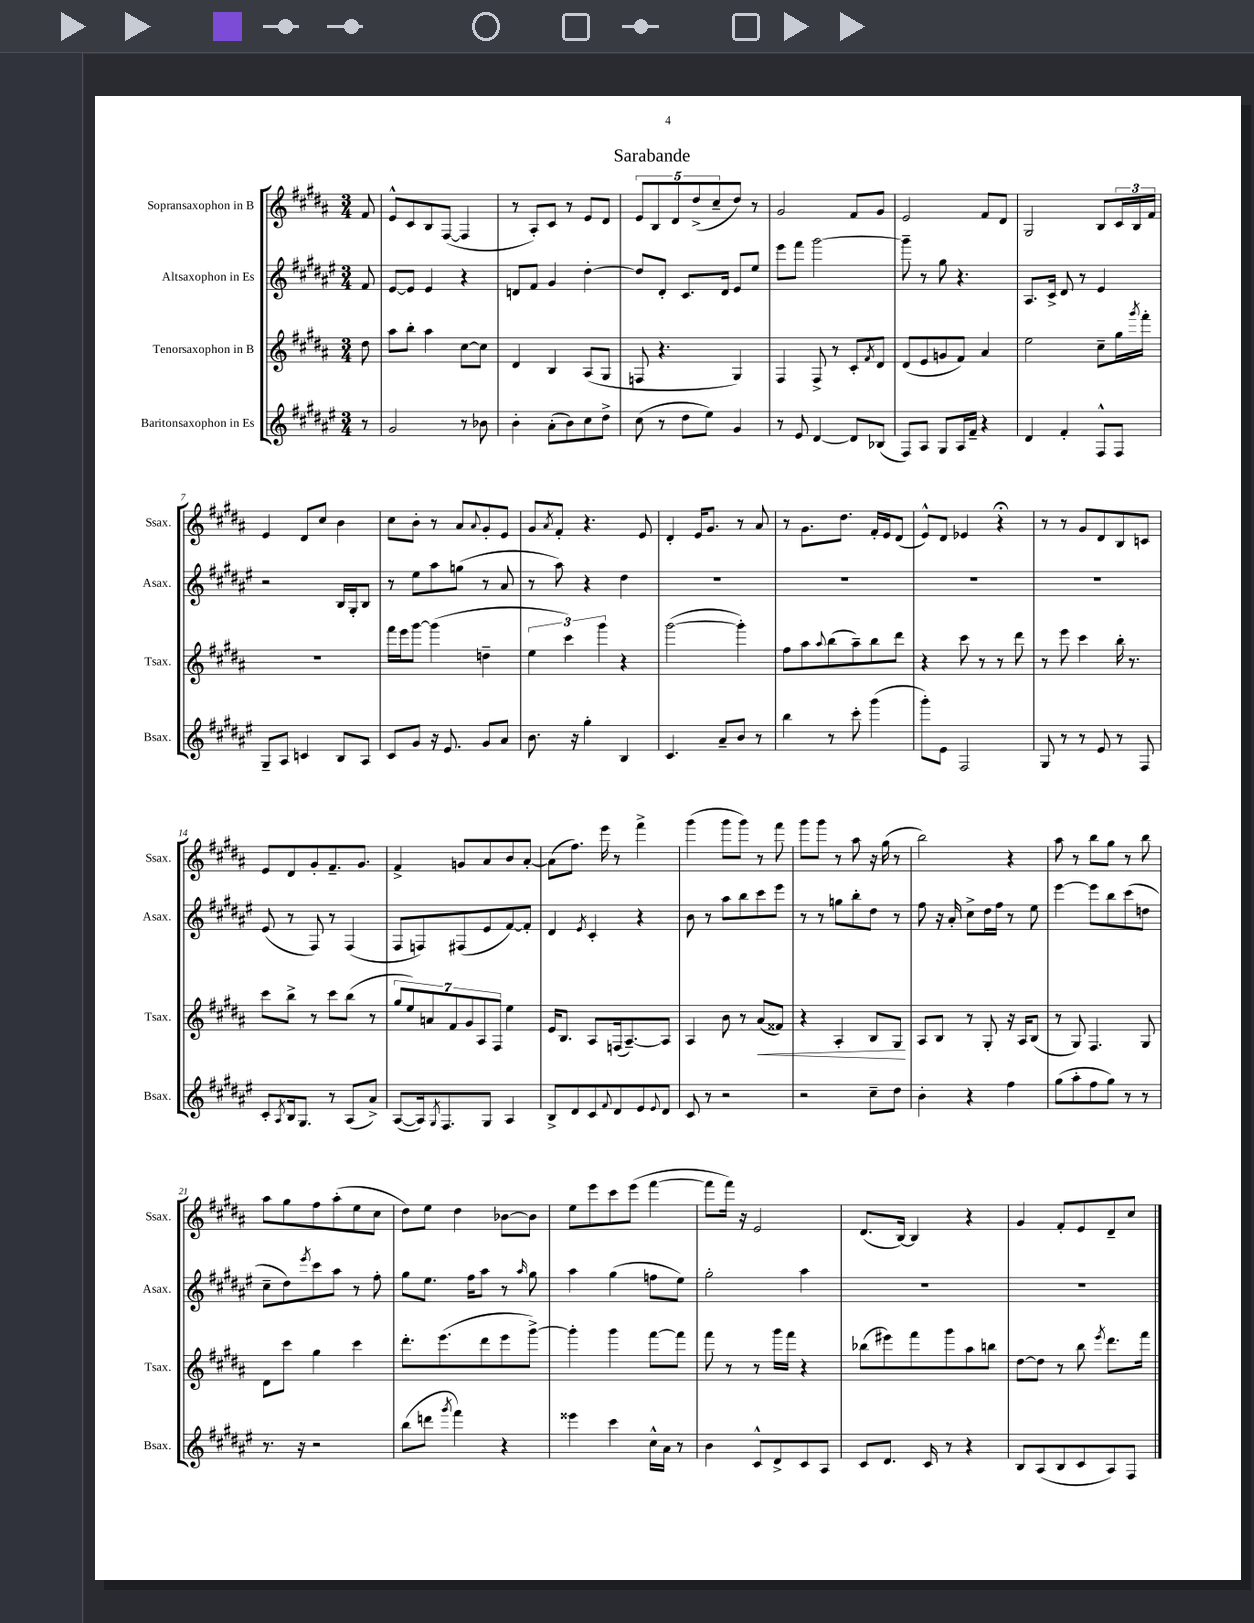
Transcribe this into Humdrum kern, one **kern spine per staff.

**kern	**kern	**kern	**kern
*staff4	*staff3	*staff2	*staff1
*clefG2	*clefG2	*clefG2	*clefG2
*k[f#c#g#d#a#e#]	*k[f#c#g#d#a#]	*k[f#c#g#d#a#e#]	*k[f#c#g#d#a#]
*M3/4	*M3/4	*M3/4	*M3/4
8r	8dd#	8f#	8f#
=	=	=	=
2g#	8aa#	[8e#	8e^^
.	8bb'	8e#]	8c#
.	4aa#	4e#	8B
.	.	.	([8F#
8r	[8cc#	4r	4F#]
8b-	8cc#]	.	.
=	=	=	=
4b'	4d#	8d	8r
.	.	8f#	8A#')
(8a#'	4B	4g#	8c#
8b)	.	.	8r
8cc#	(8A#	[4dd#'	8e
8dd#^	8G#	.	8d#
=	=	=	=
(8cc#	8F	8dd#]	10e
.	.	.	10B
8r	4.r	8d#'	.
.	.	.	10d#
8dd#	.	8.c#	.
.	.	.	(10dd#^
8ee#)	.	.	.
.	.	.	10cc#~
.	.	16d#	.
4g#	4G#)	8e#	8dd#)
.	.	8ee#	8r
=	=	=	=
8r	4F#	8eee#	2g#
8e#	.	8fff#	.
[4d#	8F#^	[2ggg#	.
.	8r	.	.
8d#]	8c#'	.	8f#
.	8qf#	.	.
(8B-	8d#	.	8g#
=	=	=	=
8F#)	(8d#	8ggg#~]	2e
8A#	8e	8r	.
8G#	8g	8gg#	.
16A#	8f#)	4.r	.
16f#~	.	.	.
4r	4a#	.	8f#
.	.	.	8d#
=	=	=	=
4d#	2ee	8.A#	2G#
.	.	16c#^	.
4f#'	.	8d#	.
.	.	8r	.
8F#^^	8cc#~	4e#	8B
8F#	16gg#	.	24c#
.	.	.	24B
.	8qggg#	.	.
.	16fff#'	.	.
.	.	.	24f#
=	=	=	=
8G#~	2.r	2r	4e
8A#	.	.	.
4c	.	.	8d#
.	.	.	8cc#
8B	.	16B	4b
.	.	16G#'	.
8A#	.	8B	.
=	=	=	=
8c#	16fff#	8r	8cc#
.	16eee	.	.
8g#	[8ggg#	8ee#	8b'
16r	(4ggg#]	8aa#	8r
8.e#	.	.	.
.	.	(8gg	8a#
.	.	.	8qqa#
8g#	4dd~	8r	8g#'
8a#	.	8a#	8e
=	=	=	=
8.b	6ee	8r	8g#
.	.	.	8qa#
.	.	8aa#)	8f#'
.	6ccc#)	.	.
16r	.	.	.
4gg#'	.	4r	4.r
.	6ggg#	.	.
4B	4r	4dd#	.
.	.	.	8e
=	=	=	=
4.c#	([2ggg#	2.r	4d#'
.	.	.	16e
.	.	.	8.g#
8a#~	.	.	.
8b	4ggg#'])	.	8r
8r	.	.	8a#
=	=	=	=
4bb	8ff#	2.r	8r
.	8aa#	.	8.g#
.	8qqaa#	.	.
8r	(8bb	.	.
.	.	.	8.dd#
8ccc#'	8aa#~)	.	.
(4ggg#	8bb	.	16f#'
.	.	.	16e
.	8ddd#	.	(8d#
=	=	=	=
8ggg#')	4r	2.r	8e^^)
8e#	.	.	8d#
2F#	8ccc#	.	4e-
.	8r	.	.
.	8r	.	4r;
.	8ddd#	.	.
=	=	=	=
8G#	8r	2.r	8r
8r	8eee	.	8r
8r	4ccc#	.	8g#
8e#	.	.	8d#
8r	16bb'	.	8B
.	8.r	.	.
8F#	.	.	8c
=	=	=	=
8c#'	8ccc#	(8e#	8e
8qA#	.	.	.
16B	8bb^	8r	8d#
8.G#	.	.	.
.	8r	8F#)	8g#'
8r	8ccc#	8r	8.f#~
(8A#	(8bb	(4F#	.
.	.	.	8.g#
8a#^)	8r	.	.
=	=	=	=
([8A#	14gg#	8F#	4f#^
.	14ee)	.	.
16A#])	.	8F)	.
.	14a	.	.
8qG#	.	.	.
8.F#	.	.	.
.	14f#	.	.
.	.	(8F#	8g
.	14g#	.	.
.	14A#	.	.
8G#	.	8e#	8a#
.	14F#	.	.
4A#	4ee	[8f#)	8b
.	.	8f#']	[8a#'
=	=	=	=
8B^	16e	4d#	(8a#]
.	8.B	.	.
8d#	.	.	8.ff#)
.	.	8qe#	.
8c#	8A#	4c#'	.
.	.	.	16eee
8qqf#	.	.	.
8d#	(16F	.	8r
.	[8.A#~)	.	.
8e#	.	4r	4fff#^
8qqe#	.	.	.
8d#	8A#]	.	.
=	=	=	=
8c#	4A#	8b	(4ggg#
8r	.	8r	.
2r	8b	8aa#	8ggg#
.	8r	8bb	8ggg#)
.	(8a#	8ccc#	8r
.	8f##)	8eee#	8fff#
=	=	=	=
2r	4r	8r	8ggg#
.	.	8r	8ggg#
.	4A#'	8gg	8r
.	.	8bb'	8aa#
8cc#~	8B	8dd#	16r
.	.	.	(16gg#
8dd#	8G#	8r	8r
=	=	=	=
4b'	8A#	8ff#	2bb)
.	8B	16r	.
.	.	16a#'	.
4r	8r	8cc#^	.
.	8G#'	16dd#	.
.	.	16ff#	.
4ff#	16r	8r	4r
.	16A#	.	.
.	(8B	8ee#	.
=	=	=	=
(8gg#	8r	[4eee#	8aa#
8aa#'	8G#)	.	8r
8ff#	4.F#	8eee#]	8bb
8gg#)	.	8bb	8gg#
8r	.	(8ccc#	8r
8r	8G#	8dd	8bb
=	=	=	=
8.r	8d#	8cc#~	8aa#
.	8ccc#	8dd#)	8gg#
16r	.	.	.
.	.	8qeee#	.
2r	4gg#	8ccc#	8ff#
.	.	8aa#	(8aa#'
.	4ccc#	8r	8ee
.	.	8ff#'	8cc#
=	=	=	=
(8bb	8.ddd#'	8gg#	8dd#)
8ddd	.	8.ee#	8ee
.	(8.eee	.	.
8qggg#	.	.	.
4fff#)	.	.	4dd#
.	.	16ff#	.
.	8ddd#	8aa#	.
4r	8eee	8r	[8b-
.	.	16qqaa#	.
.	[8ggg#^)	8gg#	8b-]
=	=	=	=
4eee##	4ggg#']	4aa#	8ee
.	.	.	8eee
4ccc#	4ggg#	(4gg#	8ccc#
.	.	.	(8eee
16cc#^^	[8fff#	8ff	[4fff#
16a#	.	.	.
8r	8fff#]	8ee#)	.
=	=	=	=
4b	8fff#	2gg#'	8fff#]
.	8r	.	16fff#)
.	.	.	16r
8c#^^	8r	.	2e
8d#^	16ggg#	.	.
.	16fff#	.	.
8c#	4r	4aa#	.
8A#	.	.	.
=	=	=	=
8c#	(8bb-	2.r	(8.d#
8.d#	8eee#)	.	.
.	.	.	[16B)
.	8fff#	.	4B]
16c#	.	.	.
8r	8ggg#	.	.
4r	8aa#	.	4r
.	8bb	.	.
=	=	=	=
8B	[8dd#	2.r	4g#
(8A#	8dd#]	.	.
8B	8r	.	8f#'
8c#	8bb	.	8e
.	8qeee	.	.
8A#)	8.ddd#	.	8d#~
8F#	.	.	8cc#
.	16fff#	.	.
==	==	==	==
*-	*-	*-	*-
